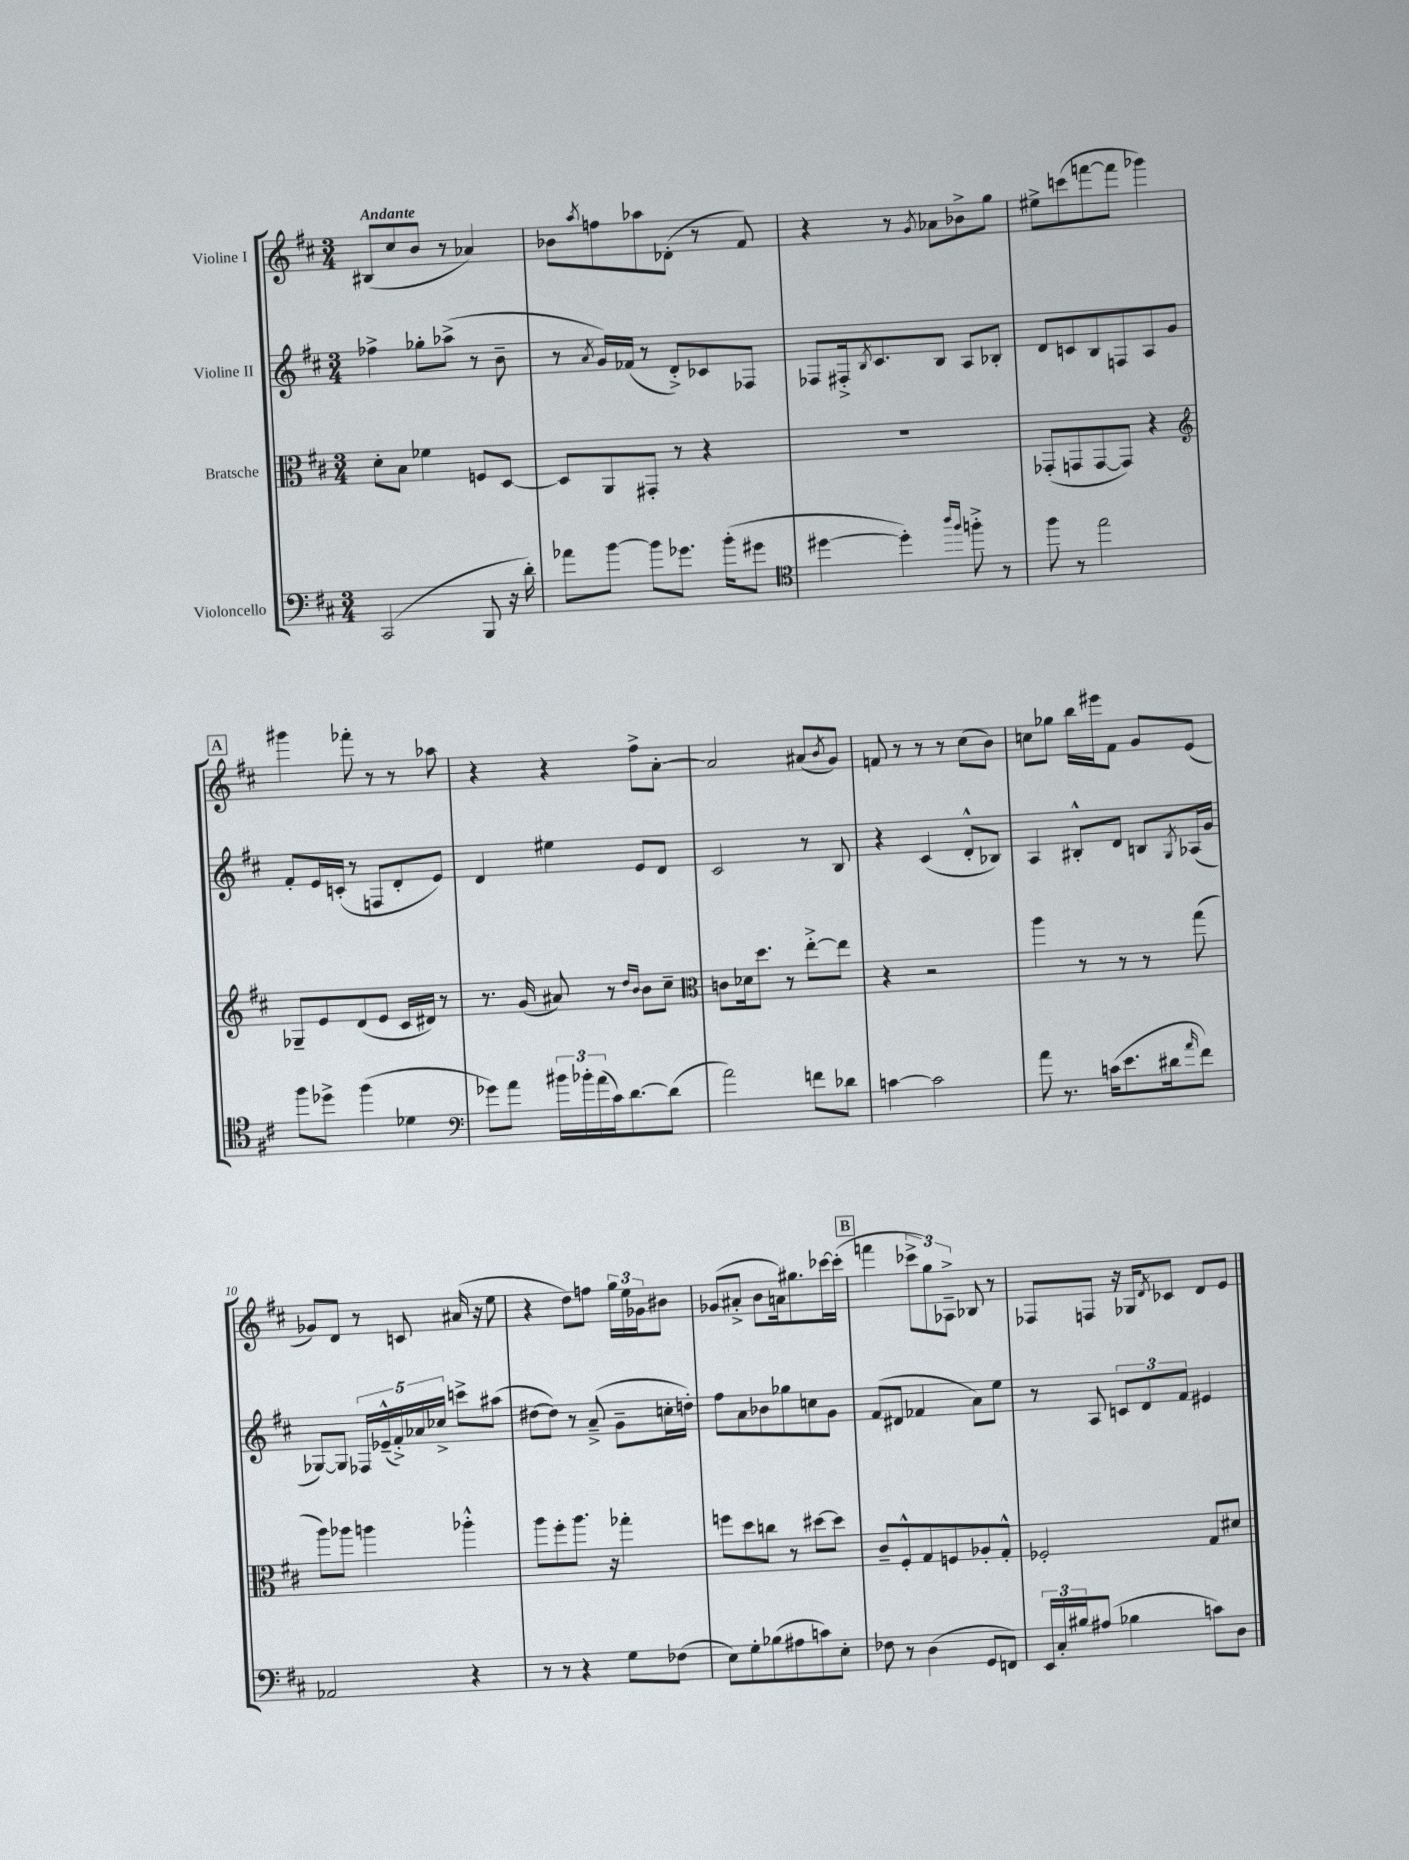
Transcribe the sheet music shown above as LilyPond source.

<<
\new StaffGroup <<
\new Staff = "s0" \with { instrumentName = "Violine I" } {
    \clef treble \key d \major \numericTimeSignature \time 3/4 \tempo "Andante"
    bis8( cis''8 b'8 r8 aes'4) |
    bes'8 \acciaccatura { a''8 } f''8 aes''8 des'8-.( r8 fis'8) |
    r4 r8 \acciaccatura { g'8 } aes'8 bes'8-> g''8 |
    eis''8-> c'''8( f'''8~ f'''8 ges'''4) |
    \mark \markup { \box "A" } gis'''4 fes'''8-. r8 r8 aes''8 |
    r4 r4 fis''8-> a'8~-. |
    a'2 ais'8( \acciaccatura { b'8 } g'8) |
    f'8 r8 r8 r8 cis''8( b'8) |
    c''8 ges''8 b''16 eis'''16 fis'8 g'8 e'8( |
    ges'8) d'8 r8 c'8 ais'16( r16 e''8 |
    r4 d''8) f''8 \tuplet 3/2 { g''16 e''16 ges'16 } bis'8 |
    ges'8( ais'8-.-> b'8 a'16) gis''8. ces'''16~ ces'''16-.( |
    \mark \markup { \box "B" } f'''4 \tuplet 3/2 { ces'''8-> g''8) aes8---> } bes8 r8 |
    fes8 f8 r16 ges16 \acciaccatura { d'8 } ces'8 d'8 e'8 \bar "|." |
}
\new Staff = "s1" \with { instrumentName = "Violine II" } {
    \clef treble \key d \major \numericTimeSignature \time 3/4
    fes''4-> ges''8-. aes''8->( r8 b'8-- |
    r8 \acciaccatura { a'8 } g'16) fes'16( r8 d'8-.->) ces'8 fes8 |
    fes8 fis16-.-> \acciaccatura { b8 } cis'8. b8 a8 bes8-. |
    d'8 c'8 b8 f8 a8 g'8 |
    \mark \markup { \box "A" } fis'8-. e'16 c'16-.( r8 f8 d'8-. e'8) |
    d'4 eis''4 e'8 d'8 |
    cis'2 r8 b8 |
    r4 cis'4( d'8-.-^ bes8) |
    a4 bis8-.-^ d'8 b8 \acciaccatura { g8 } aes16( g'16 |
    ges8~) ges8 \tuplet 5/4 { fes16 ees'16---^( fis'16-.->) aes'16 ces''16-> } c'''8-> ais''8( |
    dis''8~ dis''8) r8 a'8--->( g'8-- c''16-. d''16-.) |
    fis''8 a'8 bes'8 ges''8 c''8 g'8 |
    \mark \markup { \box "B" } fis'8( dis'8 fes'4 a'8) e''8 |
    r8 a8 \tuplet 3/2 { c'8 d'8 fis'8 } eis'4 \bar "|." |
}
\new Staff = "s2" \with { instrumentName = "Bratsche" } {
    \clef alto \key d \major \numericTimeSignature \time 3/4
    d'8-. b8 fes'4 f8 d8~ |
    d8 a,8 gis,8-. r8 r4 |
    R2. |
    ges,8-.( g,8 g,8~ g,8) r4 |
    \mark \markup { \box "A" } \clef treble ges8-- e'8 d'8( e'8 cis'16 dis'16) r8 |
    r8. g'16( ais'8) r8 \grace { d''16 b'16 } b'8 cis''8-- |
    \clef alto c'8 des'16 d''8. r8 e''8~-.-> e''8 |
    r4 r2 |
    a''4 r8 r8 r8 g''8( |
    a''8) aes''8 a''4 aes''4-.-^ |
    a''8 fis''8-. a''8. r16 ges''4-. |
    f''8 d''8 c''8 r8 dis''8~ dis''8 |
    \mark \markup { \box "B" } cis'8-- fis8-.-^ g8 f8 aes8-. g8-.-^ |
    fes2-. g8 dis'8 \bar "|." |
}
\new Staff = "s3" \with { instrumentName = "Violoncello" } {
    \clef bass \key d \major \numericTimeSignature \time 3/4
    cis,2( b,,8 r16 d'16-.) |
    aes'8 b'8~ b'8 ges'8. b'16-.( gis'8 |
    \clef tenor dis''4~ dis''4-.) \grace { a''16 fis''16 } f''8-.-> r8 |
    fis''8 r8 e''2 |
    \mark \markup { \box "A" } fis''8 des''8-> fis''4( des'4 |
    \clef bass ges'8) a'8 \tuplet 3/2 { bis'16 bes'16-. a'16( } cis'16) d'8.~ d'8( |
    a'2) f'8 des'8 |
    c'4~ c'2 |
    a'8 r8. c'16( e'8. dis'16 \grace { a'16 } fis'8) |
    aes,2 r4 |
    r8 r8 r4 g8 fes8( |
    e8) g8-. bes8( ais8 c'8) e8-. |
    \mark \markup { \box "B" } fes8 r8 d4( g,8 f,8) |
    \tuplet 3/2 { e,16 cis16-. bis16 } ais8( bes4 c'8) d8 \bar "|." |
}
>>
>>
